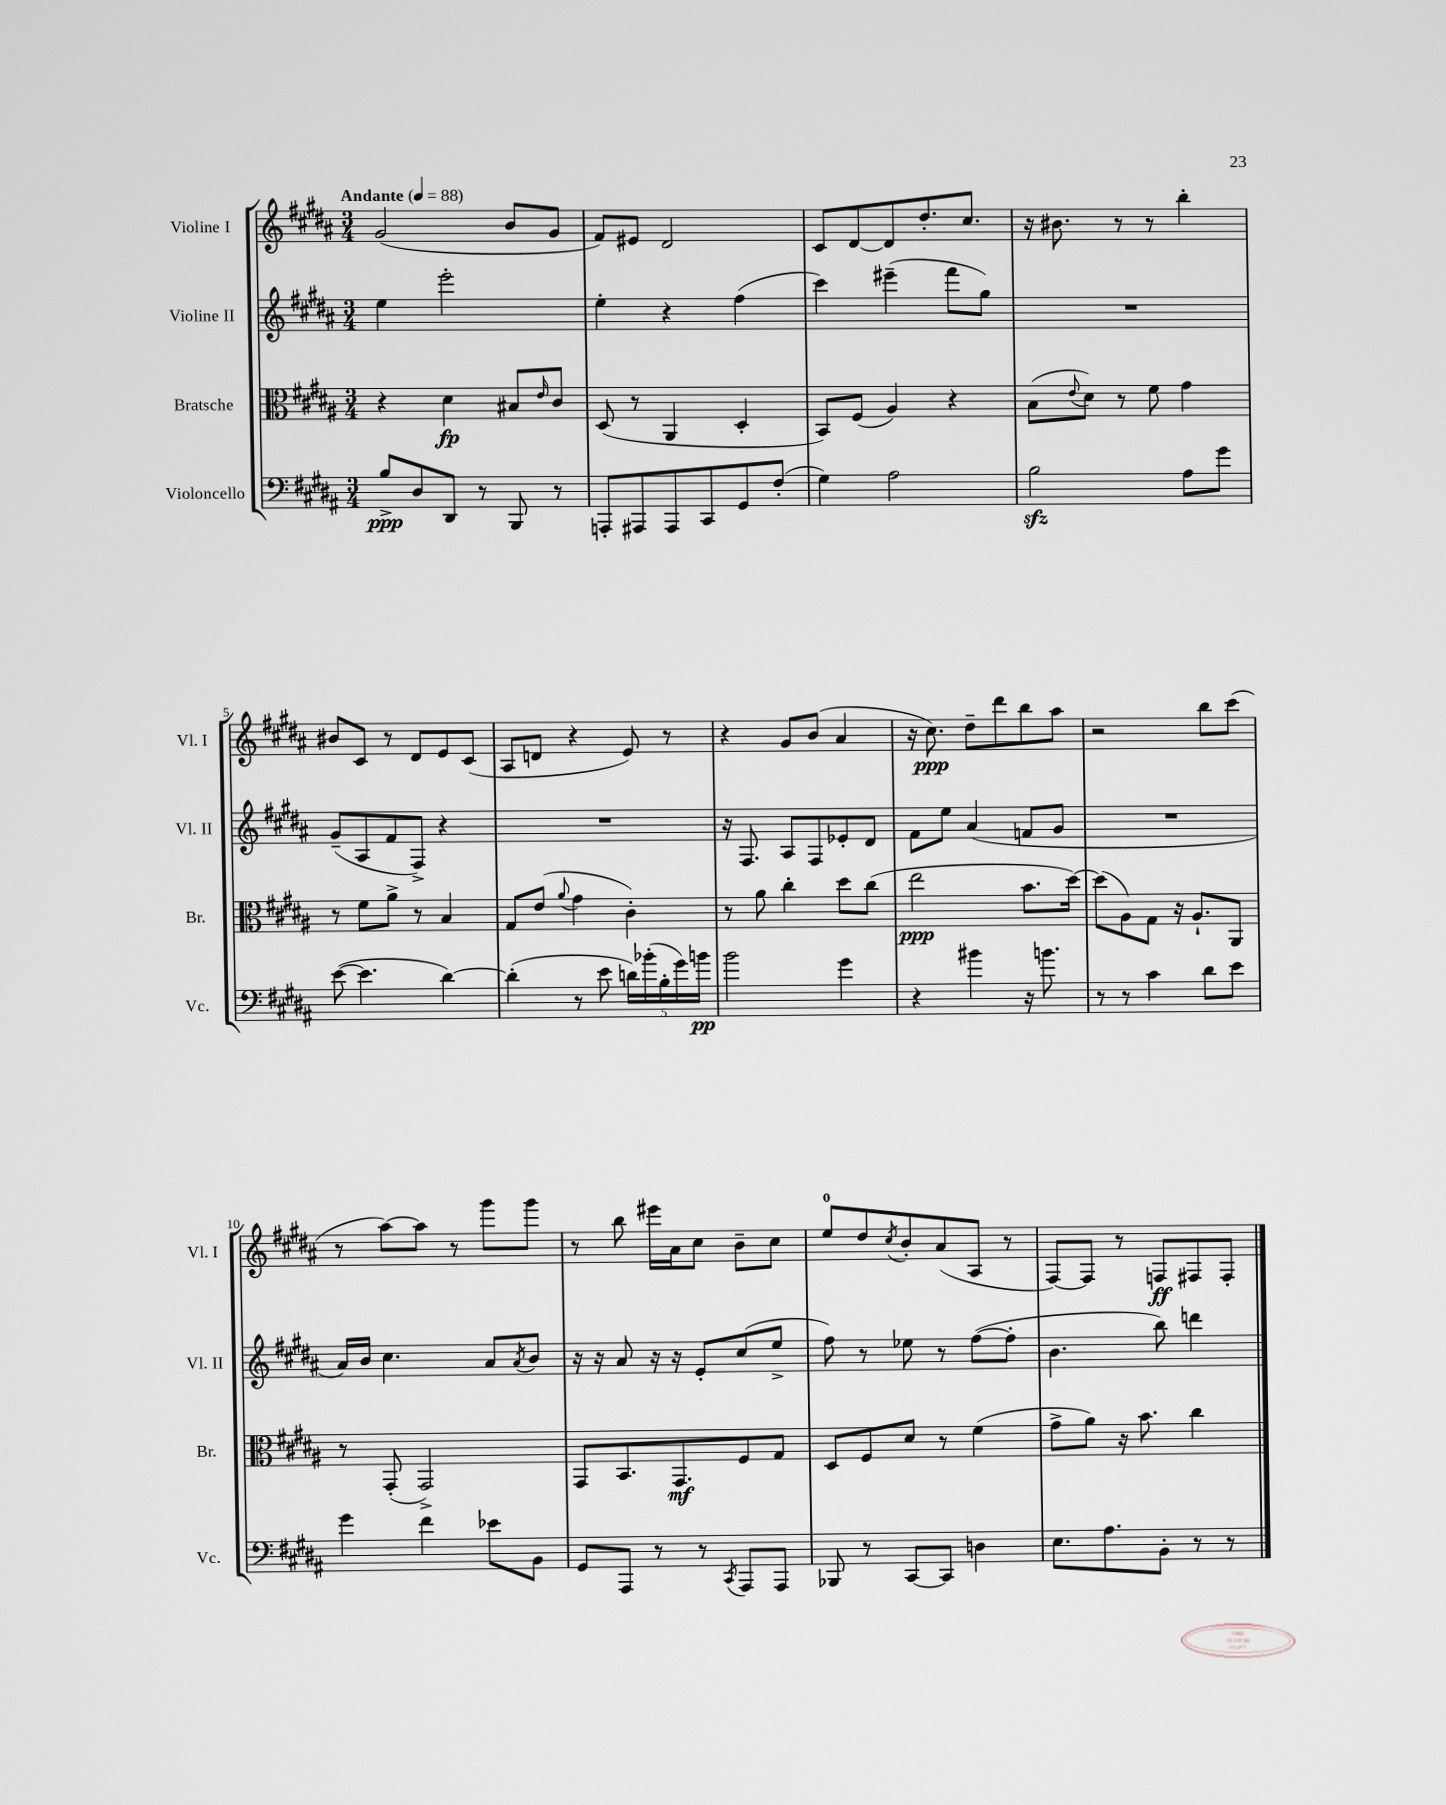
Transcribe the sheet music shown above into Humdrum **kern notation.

**kern	**kern	**kern	**kern
*staff4	*staff3	*staff2	*staff1
*clefF4	*clefC3	*clefG2	*clefG2
*k[f#c#g#d#a#]	*k[f#c#g#d#a#]	*k[f#c#g#d#a#]	*k[f#c#g#d#a#]
*M3/4	*M3/4	*M3/4	*M3/4
*MM88	*MM88	*MM88	*MM88
8B^/L	4r	4ee\	(2g#/
8D#/	.	.	.
8DD#/J	4d#\	2eee'\	.
8r	.	.	.
8BBB/	8B#/L	.	8b/L
.	16qqe/	.	.
8r	8c#/J	.	8g#/J
=	=	=	=
8AAA'/L	(8D#/	4ee'\	8f#/L)
8AAA#/	8r	.	8e#/J
8AAA#/	4AA#/	4r	2d#/
8CC#/	.	.	.
8GG#/	4D#'/	(4ff#\	.
(8F#'/J	.	.	.
=	=	=	=
4G#\)	8BB/L)	4ccc#\)	8c#/L
.	(8F#/J	.	[8d#/
2A#\	4A#/)	(4eee#~\	8d#/]
.	.	.	8.dd#'/
.	4r	8fff#\L	.
.	.	.	8.cc#/J
.	.	8gg#\J)	.
=	=	=	=
2B\	(8B\L	2.r	16r
.	.	.	8.b#\
.	8qqe/	.	.
.	8d#\J)	.	.
.	8r	.	8r
.	8f#\	.	8r
8A#\L	4g#\	.	4bb'\
8g#\J	.	.	.
=	=	=	=
([8e\	8r	(8g#~/L	8b#/L
4.e\]	8f#\L	8A#/	8c#/J
.	8a#^\J	8f#/	8r
.	8r	8F#^/J)	8d#/L
[4d#\)	4B/	4r	8e/
.	.	.	(8c#/J
=	=	=	=
(4d#'\]	8G#/L	2.r	8A#/L
.	(8e/J	.	8d/J
.	8qqa#/	.	.
8r	4g#\	.	4r
8e\	.	.	.
20d\LL)	4c#'\)	.	8e/)
(20b-'\	.	.	.
20B'\	.	.	.
.	.	.	8r
20g#\)	.	.	.
20b\JJ	.	.	.
=	=	=	=
2b\	8r	16r	4r
.	.	8.F#/	.
.	8a#\	.	.
.	4cc#'\	8A#/L	8g#/L
.	.	8F#/	(8b/J
4g#\	8dd#\L	8e-'/	4a#/
.	(8cc#\J	8d#/J	.
=	=	=	=
4r	2ee\	8f#\L	16r
.	.	.	8.cc#\)
.	.	8ee\J	.
4b#\	.	(4a#/	8dd#~\L
.	.	.	8ddd#\
16r	8.b\L	8f/L	8bb\
8.b\	.	.	.
.	.	8g#/J	8aa#\J
.	[16dd#\Jk)	.	.
=	=	=	=
8r	(8dd#\]L	2.r	2r
8r	8A#\)	.	.
4c#\	8G#\J	.	.
.	16r	.	.
.	8.A#`/L	.	.
8d#\L	.	.	8bb\L
8e\J	8AA#/J	.	(8ccc#\J
=	=	=	=
4g#\	8r	16a#/LL)	8r
.	.	16b/JJ	.
.	(8GG#'/	4.cc#\	[8aa#\L)
4f#\	2GG#^/)	.	8aa#\]J
.	.	.	8r
8e-\L	.	8a#/L	8ggg#\L
.	.	8qa#/	.
8BB\J	.	8b/J	8ggg#\J
=	=	=	=
8GG#/L	8GG#/L	16r	8r
.	.	16r	.
8AAA#/J	8.BB/	8a#/	8bb\
8r	.	16r	16eee#\LL
.	8.GG#/	16r	16a#\J
8r	.	8e'/L	8cc#\J
8qCC#/	.	.	.
8AAA#/L	8F#/	(8cc#/	8b~\L
8AAA#/J	8G#/J	8ee^/J	8cc#\J
=	=	=	=
8BBB-/	8D#/L	8ff#\)	8ee/L
8r	8F#/	8r	8dd#/
.	.	.	8qcc#/
[8CC#/L	8d#/J	8ee-\	8b'/
8CC#/]J	8r	8r	(8a#/
4D\	(4f#\	([8ff#\L	8A#/J
.	.	8ff#'\]J	8r
=	=	=	=
8.E\L	8g#^\L	4.b\	[8F#/L)
.	8a#\J)	.	8F#/]J
8.A#\	.	.	.
.	16r	.	8r
.	8.b\	.	.
8BB'\J	.	8bb\)	8F/L
8r	4cc#\	4ddd\	8F#/
8r	.	.	8F#'/J
==	==	==	==
*-	*-	*-	*-
